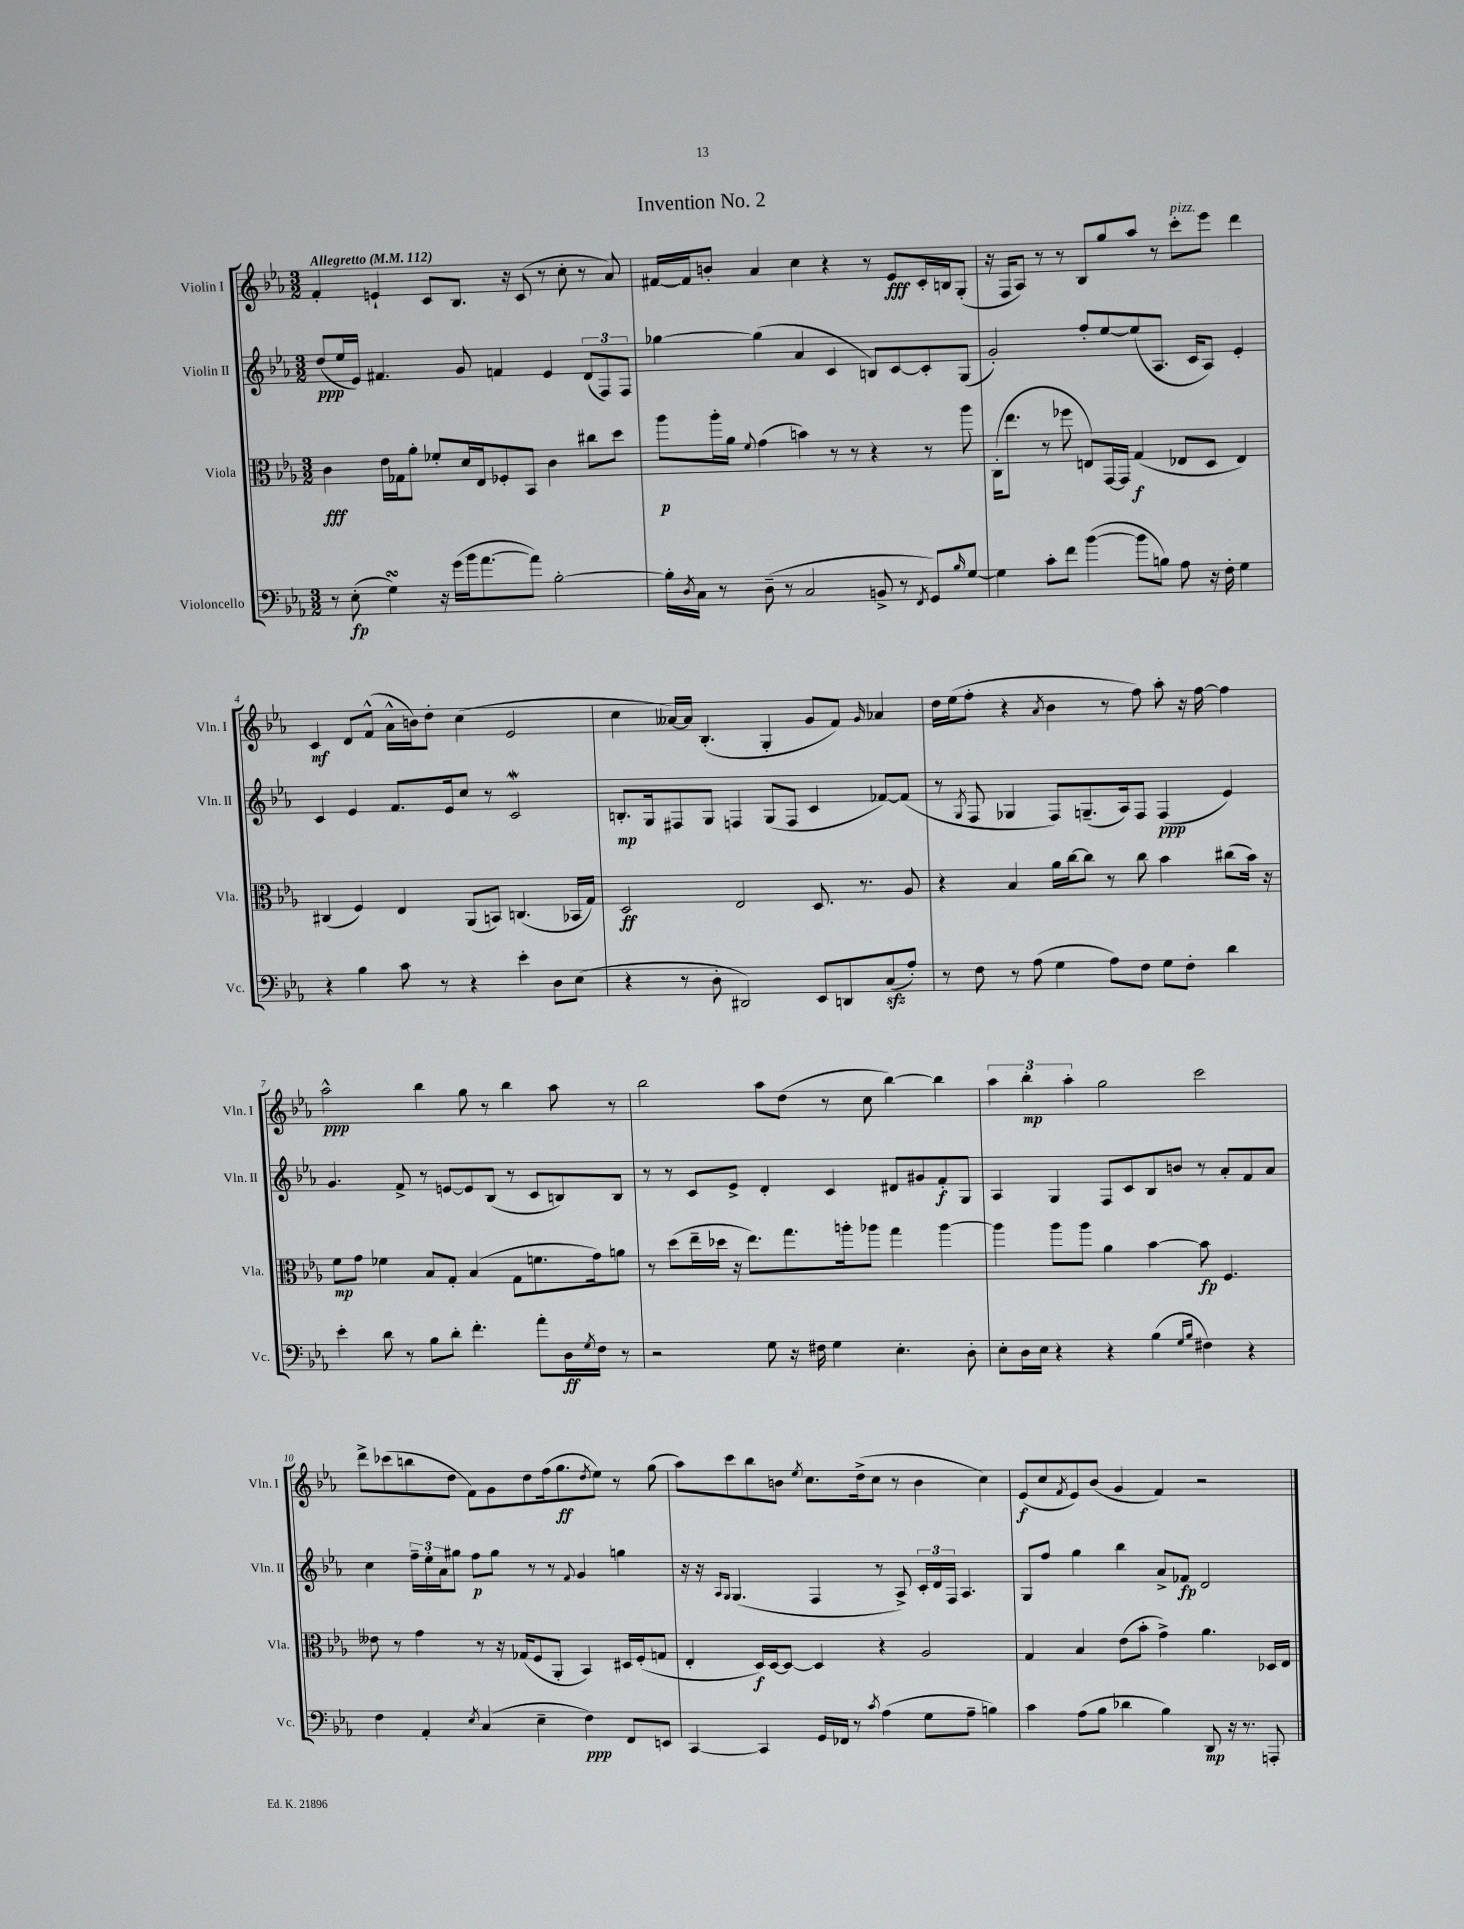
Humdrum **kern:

**kern	**dynam	**kern	**dynam	**kern	**dynam	**kern	**dynam
*part4	*part4	*part3	*part3	*part2	*part2	*part1	*part1
*staff4	*staff4	*staff3	*staff3	*staff2	*staff2	*staff1	*staff1
*I"Violoncello	*	*I"Viola	*	*I"Violin II	*	*I"Violin I	*
*I'Vc.	*	*I'Vla.	*	*I'Vln. II	*	*I'Vln. I	*
*clefF4	*	*clefC3	*	*clefG2	*	*clefG2	*
*k[b-e-a-]	*	*k[b-e-a-]	*	*k[b-e-a-]	*	*k[b-e-a-]	*
*M3/2	*	*M3/2	*	*M3/2	*	*M3/2	*
*MM112	*	*MM112	*	*MM112	*	*MM112	*
=1	=1	=1	=1	=1	=1	=1	=1
!	!	!	!	!	!	!LO:TX:a:B:t=Allegretto	!
8r	.	4c\	fff	(8dd/L	ppp	4f'/	.
(8E-'\	fp	.	.	16ee-/L	.	.	.
.	.	.	.	16e-/JJ)	.	.	.
4GsSsS\)	.	16e-\LL	.	4.f#X/	.	4en`/	.
.	.	16G-X\J	.	.	.	.	.
.	.	8a-'\J	.	.	.	.	.
16r	.	8f-X'/L	.	.	.	8c/L	.
(16g\LL	.	.	.	.	.	.	.
16b-\J	.	16d/L	.	8g/	.	8.B-/J	.
[8.a-\	.	16E-/J	.	.	.	.	.
.	.	8F-X'/	.	4fn/	.	.	.
.	.	.	.	.	.	16r	.
8a-\J])	.	8BB-/J	.	.	.	(8c/	.
[2B-'\	.	4c\	.	4e-/	.	8r	.
.	.	.	.	.	.	8cc'\	.
.	.	8cc#X\L	.	(12d/L	.	8r	.
.	.	.	.	12F/)	.	.	.
.	.	8dd\J	.	.	.	8a-/)	.
.	.	.	.	12F/J	.	.	.
=2	=2	=2	=2	=2	=2	=2	=2
16B-'\LL]	.	8aa-\L	p	[4gg-X\	.	[16f#X/LL	.
8qD/	.	.	.	.	.	.	.
16C\JJ	.	.	.	.	.	16f#/J]	.
8r	.	16aa-'\L	.	.	.	8bn'/J	.
.	.	16a-\JJ	.	.	.	.	.
.	.	8qqf/	.	.	.	.	.
(8D~\	.	(4g\	.	(4gg-\]	.	4a-/	.
8r	.	.	.	.	.	.	.
2C/	.	4bn\)	.	4a-/	.	4cc\	.
.	.	8r	.	4c/	.	4r	.
.	.	8r	.	.	.	.	.
8BBn^/	.	4r	.	8Bn/L)	.	8r	.
8r	.	.	.	[8c/	.	8e-/L	fff
8qFF/	.	.	.	.	.	.	.
8GG/L)	.	8r	.	8c'/]	.	16c'/L	.
.	.	.	.	.	.	16Bn/J	.
16qqB-/	.	.	.	.	.	.	.
[8G/J	.	8aa-\	.	(8G/J	.	(8G'/J	.
=3	=3	=3	=3	=3	=3	=3	=3
4G\]	.	(16C'\KL	.	2g'/)	.	16r	.
.	.	8.ee-\J	.	.	.	16F/KL	.
.	.	.	.	.	.	8A-/J)	.
8c'\L	.	8r	.	.	.	8r	.
8f\J	.	8ff-X\	.	.	.	8r	.
([4b-\	.	8En/L)	.	8ff'/L	.	8B-/L	.
.	.	[16GG/L	.	[8ee-/	.	8gg/	.
.	.	16GG/JJ]	.	.	.	.	.
8b-\L]	.	(4G/	f	(8ee-/]	.	8aa-/J	.
8Bn\J)	.	.	.	8.A-/J	.	8r	.
!	!	!	!	!	!	!LO:TX:a:i:t=pizz.	!
8A-\	.	8E-X/L	.	.	.	8ccc'\L	.
.	.	.	.	16c/KL	.	.	.
16r	.	8D/J	.	8A-/J)	.	8eee-\J	.
16F'\	.	.	.	.	.	.	.
4G\	.	4E-/)	.	4e-'/	.	4ddd\	.
!!LO:LB:g=z
=4	=4	=4	=4	=4	=4	=4	=4
4r	.	(4C#X/	.	4c/	.	4c/	mf
4B-\	.	4F/)	.	4e-/	.	8d/L	.
.	.	.	.	.	.	(8f^^/J	.
8c\	.	4E-/	.	8.f/L	.	16a-^^\LL	.
.	.	.	.	.	.	16bn\J)	.
8r	.	.	.	.	.	8dd'\J	.
.	.	.	.	16e-/k	.	.	.
4r	.	(8AA-/L	.	8cc/J	.	(4cc\	.
.	.	8BBn/J)	.	8r	.	.	.
4e-'\	.	(4.Cn/	.	2cW/	.	2e-/	.
8D\L	.	.	.	.	.	.	.
(8E-\J	.	16BB-X/LL	.	.	.	.	.
.	.	16G/JJ)	.	.	.	.	.
=5	=5	=5	=5	=5	=5	=5	=5
4r	.	2D/	ff	8.Bn'/L	mp	4cc\	.
.	.	.	.	16G/k	.	.	.
8r	.	.	.	8F#X/	.	[16a--X/LL)	.
.	.	.	.	.	.	16a--/JJ]	.
8D'\	.	.	.	8G/J	.	(4.B-'/	.
2DD#X/)	.	2E-/	.	4Fn/	.	.	.
.	.	.	.	(8G/L	.	4G'/	.
.	.	.	.	8F/J	.	.	.
8EE-/L	.	8.D/	.	4c/	.	8g/L	.
8DDn/	.	.	.	.	.	8f/J)	.
.	.	8.r	.	.	.	.	.
.	.	.	.	.	.	16qqg/	.
(8Czz/	.	.	.	[8f-X/L)	.	4a-X/	.
8A-'/J)	.	8A-/	.	(8f-/J]	.	.	.
=6	=6	=6	=6	=6	=6	=6	=6
8r	.	4r	.	8r	.	16dd\LL	.
.	.	.	.	.	.	(16ee-\J	.
.	.	.	.	8qG/	.	.	.
8F\	.	.	.	8F/	.	8ff'\J	.
8r	.	4B-/	.	4G-X/	.	4r	.
(8A-\	.	.	.	.	.	.	.
.	.	.	.	.	.	8qa-/	.
4G\	.	16a-\LL	.	8F/L)	.	4b-\	.
.	.	[16cc\J	.	.	.	.	.
.	.	8cc\J]	.	(8.Gn~/	.	.	.
8A-\L)	.	8r	.	.	.	8r	.
.	.	.	.	16A-/k)	.	.	.
8F\J	.	8cc\	.	8F/J	.	8ff\)	.
8G\L	.	4b-\	.	(4F/	ppp	8aa-'\	.
8F'\J	.	.	.	.	.	16r	.
.	.	.	.	.	.	[16ff\	.
4d\	.	(8cc#X\L	.	4e-/)	.	4ff\]	.
.	.	16b-\Jk)	.	.	.	.	.
.	.	16r	.	.	.	.	.
!!LO:LB:g=z
=7	=7	=7	=7	=7	=7	=7	=7
4e-'\	.	8f\L	mp	4.g/	.	2aa-^^\	ppp
.	.	8g\J	.	.	.	.	.
8d\	.	4f-X\	.	.	.	.	.
8r	.	.	.	8f^/	.	.	.
8B-\L	.	8B-/L	.	8r	.	4bb-\	.
8d'\J	.	8G'/J	.	[8en/L	.	.	.
4.f'\	.	(4B-/	.	8e/]	.	8gg\	.
.	.	.	.	(8B-/J	.	8r	.
.	.	8G\L	.	8r	.	4bb-\	.
8a-'\L	.	8.fn\	.	8c/L	.	.	.
16D\L	ff	.	.	8Bn/)	.	8aa-\	.
8qG/	.	.	.	.	.	.	.
16F\JJ	.	16g\k)	.	.	.	.	.
8r	.	8an\J	.	8B/J	.	8r	.
=8	=8	=8	=8	=8	=8	=8	=8
2r	.	8r	.	8r	.	2bb-\	.
.	.	(8dd\L	.	8r	.	.	.
.	.	16ee-~\L	.	8c/L	.	.	.
.	.	16dd-X\JJ	.	.	.	.	.
.	.	16r	.	8e-^/J	.	.	.
.	.	8.ee-\L)	.	.	.	.	.
8G\	.	.	.	4d'/	.	8aa-\L	.
16r	.	8.gg\	.	.	.	(8dd\J	.
16F#X\	.	.	.	.	.	.	.
4G\	.	.	.	4c/	.	8r	.
.	.	16aan'\k	.	.	.	.	.
.	.	8aa-X\J	.	.	.	8cc\	.
4.E-'\	.	4gg\	.	8d#X/L	.	[4bb-\)	.
.	.	.	.	8g#X/	.	.	.
.	.	[4aa-\	.	8f'/	f	4bb-\]	.
8D'\	.	.	.	8G/J	.	.	.
=9	=9	=9	=9	=9	=9	=9	=9
8E-'\L	.	4aa-\]	.	4A-/	.	6aa-\	.
16D\L	.	.	.	.	.	.	.
.	.	.	.	.	.	6bb-'\	mp
16E-\JJ	.	.	.	.	.	.	.
4r	.	8aa-\L	.	4G/	.	.	.
.	.	.	.	.	.	6aa-'\	.
.	.	8aa-\J	.	.	.	.	.
4r	.	4a-\	.	8F/L	.	2gg\	.
.	.	.	.	8c/	.	.	.
(4B-\	.	[4b-\	.	8B-/	.	.	.
.	.	.	.	8bn/J	.	.	.
16qqG/LL	.	.	.	.	.	.	.
16qqB-/JJ	.	.	.	.	.	.	.
4F#X\)	.	8b-\]	fp	8r	.	2ccc\	.
.	.	4.F/	.	8a-'/L	.	.	.
4r	.	.	.	8f/	.	.	.
.	.	.	.	8a-/J	.	.	.
!!LO:LB:g=z
=10	=10	=10	=10	=10	=10	=10	=10
4F\	.	8e--X\	.	4cc\	.	8ddd^\L	.
.	.	8r	.	.	.	(8ccc-X\	.
4AA-'/	.	4g\	.	24ff~\LL	.	8bbn\	.
.	.	.	.	24ee-'\	.	.	.
.	.	.	.	24a-\J	.	.	.
.	.	.	.	8gg#X\J	.	8dd\J	.
8qE-/	.	.	.	.	.	.	.
(4C/	.	8r	.	8ff\L	p	8f\L)	.
.	.	16r	.	8gg#\J	.	8g\	.
.	.	(16G-X/KL	.	.	.	.	.
4E-~\	.	8F/	.	8r	.	8dd\	.
.	.	8AA-'/J	.	8r	.	(16ff\k	.
.	.	.	.	.	.	8.gg\	ff
.	.	.	.	8qqf/	.	.	.
4F\)	ppp	4BB-/)	.	4g/	.	.	.
.	.	.	.	.	.	8qdd/	.
.	.	.	.	.	.	8ee-\J)	.
8FF/L	.	16D#X/LL	.	4ggn\	.	8r	.
.	.	(16F'/J	.	.	.	.	.
8EEn/J	.	8Gn/J	.	.	.	(8gg\	.
=11	=11	=11	=11	=11	=11	=11	=11
[4CC/	.	4E-'/	.	16r	.	8aa-\L)	.
.	.	.	.	16r	.	.	.
.	.	.	.	16qqA-/LL	.	.	.
.	.	.	.	16qqG/JJ	.	.	.
.	.	.	.	(4.G/	.	8ccc\	.
4CC/]	.	16D/LL)	f	.	.	8bb-\	.
.	.	[16D/J	.	.	.	.	.
.	.	8D/J_	.	.	.	8bn\J	.
.	.	.	.	.	.	8qee-/	.
16GG/LL	.	4D/]	.	4F/	.	8.cc\L	.
16FF-X/JJ	.	.	.	.	.	.	.
8r	.	.	.	.	.	.	.
.	.	.	.	.	.	(16dd^\k	.
8qc/	.	.	.	.	.	.	.
(4A-\	.	4r	.	8r	.	8cc\J	.
.	.	.	.	8A-^/)	.	8r	.
8G\L	.	2A-/	.	24c'/LL	.	4b\	.
.	.	.	.	24d/	.	.	.
.	.	.	.	24F/JJ	.	.	.
8A-~\J	.	.	.	4.A-/	.	.	.
4Bn\)	.	.	.	.	.	4cc\)	.
=12	=12	=12	=12	=12	=12	=12	=12
4c\	.	4G/	.	8G/L	.	(8e-/L	f
.	.	.	.	8ff/J	.	8cc/	.
.	.	.	.	.	.	8qf/	.
(8A-\L	.	4B-/	.	4gg\	.	8e-/)	.
8B-\J	.	.	.	.	.	(8b-/J	.
4d-X\	.	(8e-\L	.	4bb-\	.	4g/	.
.	.	8b-'\J	.	.	.	.	.
4B-\)	.	4g^\)	.	8a-^/L	.	4f/)	.
.	.	.	.	8f-X/J	fp	.	.
8DD/	mp	4.a-\	.	2d/	.	2r	.
16r	.	.	.	.	.	.	.
8.r	.	.	.	.	.	.	.
8AAAn'/	.	16D-X/LL	.	.	.	.	.
.	.	16E-/JJ	.	.	.	.	.
==	==	==	==	==	==	==	==
*-	*-	*-	*-	*-	*-	*-	*-
